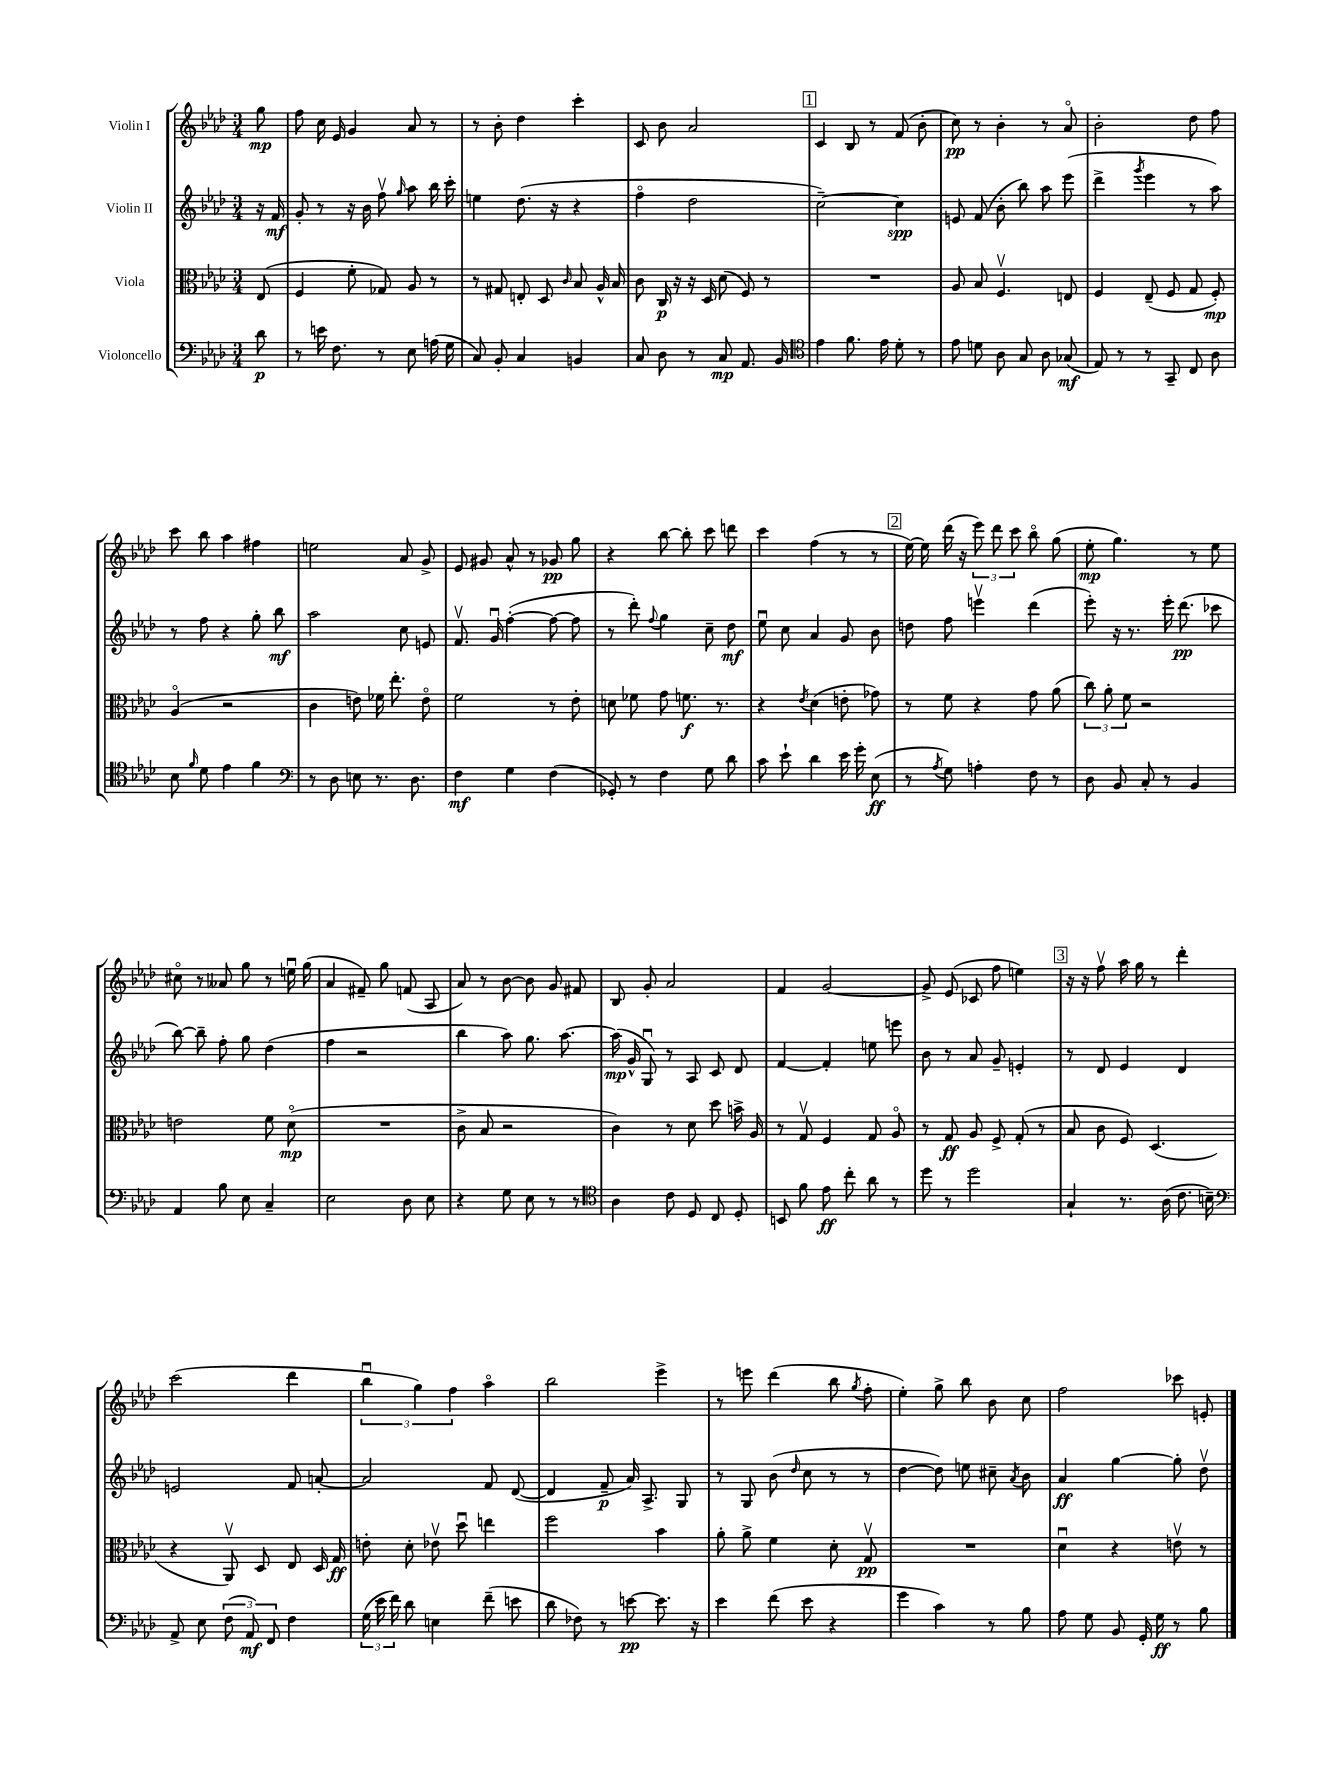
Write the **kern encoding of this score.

**kern	**kern	**kern	**kern
*staff4	*staff3	*staff2	*staff1
*clefF4	*clefC3	*clefG2	*clefG2
*k[b-e-a-d-]	*k[b-e-a-d-]	*k[b-e-a-d-]	*k[b-e-a-d-]
*M3/4	*M3/4	*M3/4	*M3/4
8d-	(8E-	16r	8gg
.	.	16f	.
=	=	=	=
8r	4F	8g'	8ff
16e	.	8r	16cc
8.F	.	.	16e-
.	8f'	16r	4g
.	.	16b-	.
8r	8G-)	8ffv	.
.	.	16qqgg	.
8E-	8A-	8aa-	8a-
(16A	8r	16bb-	8r
16G	.	16ccc'	.
=	=	=	=
8C)	8r	4ee	8r
8BB-'	8G#	.	8b-'
4C	8E'	(8.dd-	4dd-
.	8D-	.	.
.	.	16r	.
.	16qqc	.	.
4BB	8B-	4r	4ccc'
.	16A-^^	.	.
.	16B-	.	.
=	=	=	=
8C	8c	4ffo	8c
8D-	16C	.	8b-
.	16r	.	.
8r	16r	2dd-	2a-
.	16D-	.	.
8C	(8d-	.	.
8.AA-	8F)	.	.
.	8r	.	.
16BB-	.	.	.
=	=	=	=
*clefC4	*	*	*
4e-	2.r	[2cc~)	4c
8.f	.	.	8B-
.	.	.	8r
16e-	.	.	.
8d-'	.	4cc]	(8f
8r	.	.	8b-'
=	=	=	=
8e-	8A-	8e	8cc)
8d	8B-	(8f	8r
8A-	4.Fv	8b-'	4b-'
8G	.	8bb-)	.
8A-	.	8aa-	8r
(8G-	8E	(8eee-	8a-o
=	=	=	=
8E-)	4F	4ddd-^	2b-'
8r	.	.	.
.	.	8qggg	.
8r	(8E-~	4eee-	.
8GG~	8F	.	.
8C	8G	8r	8dd-
8A-	8F')	8aa-)	8ff
=	=	=	=
8B-	(4A-o	8r	8ccc
16qqf	.	.	.
8d-	.	8ff	8bb-
4e-	2r	4r	4aa-
4f	.	8gg'	4ff#
.	.	8bb-	.
=	=	=	=
*clefF4	*	*	*
8r	4c	2aa-	2ee
8D-	.	.	.
8E	8e)	.	.
8.r	16f-	.	.
.	8.ee-'	.	.
.	.	8cc	8a-
8.D-	.	.	.
.	8eo	8e	8g^
=	=	=	=
4F	2f	8.fv	8e-
.	.	.	8g#
.	.	16gu	.
4G	.	([4ff'	8a-^^
.	.	.	8r
(4F	8r	8ff_	8g-
.	8e-'	8ff]	8gg
=	=	=	=
8GG-')	8d	8r	4r
8r	8f-	8ddd-')	.
.	.	8qqff	.
4F	8g	4gg	[8bb-
.	8.f	.	8bb-']
8G	.	8cc~	8ccc
.	8.r	.	.
8d-	.	8dd-	8ddd
=	=	=	=
8c	4r	8ee-u	4ccc
8e-`	.	8cc	.
.	8qe-	.	.
4d-	(4d-	4a-	(4ff
16e-	8e'	8g	8r
16g'	.	.	.
(8E-	8g-)	8b-	8r
=	=	=	=
8r	8r	8dd	[16ee-)
.	.	.	16ee-]
8qA-	.	.	.
8G)	8f	8ff	(16ddd-
.	.	.	16r
4A'	4r	4eeev	12eee-)
.	.	.	12ddd-
.	.	.	12ccc
8F	8g	(4ddd-	8bb-o
8r	(8a-	.	(8gg
=	=	=	=
8D-	12cc)	8eee-')	8ee-'
.	12a-'	.	.
8BB-	.	16r	4.gg)
.	12f	.	.
.	.	8.r	.
8C'	2r	.	.
8r	.	16eee-'	.
.	.	(8.ddd-	.
4BB-	.	.	8r
.	.	8ccc-	8ee-
=	=	=	=
4AA-	2e	[8bb-)	8cc#o
.	.	8bb-~]	8r
8B-	.	8ff'	8a--
8E-	.	8gg	8gg
4C~	8f	(4dd-	8r
.	(8d-o	.	16eeu
.	.	.	(16gg
=	=	=	=
2E-	2.r	4ff	4a-
.	.	2r	8f#~)
.	.	.	8gg
8D-	.	.	(8f
8E-	.	.	8A-
=	=	=	=
4r	8c^	4bb-	8a-)
.	8B-	.	8r
8G	2r	8aa-)	[8b-
8E-	.	8.gg	8b-]
8r	.	.	8g
.	.	[8.aa-	.
8r	.	.	8f#
=	=	=	=
*clefC4	*	*	*
4A-	4c)	(16aa-]	8B-
.	.	16g^^	.
.	.	8Gu)	8g'
8c	8r	8r	2a-
8D-	8d-	8A-	.
8C	8dd-	8c	.
8D-'	16b^	8d-	.
.	16A-	.	.
=	=	=	=
8BB	8r	[4f	4f
8f	8Gv	.	.
8e-	4F	4f']	[2g
8cc'	.	.	.
8a-	8G	8ee	.
8r	8A-o	8eee	.
=	=	=	=
8dd-	8r	8b-	8g^]
8r	8G	8r	(8e-
2dd-	8A-	8a-	8c-
.	8F^	8g~	8ff
.	(8G'	4e'	4ee)
.	8r	.	.
=	=	=	=
4G`	8B-	8r	16r
.	.	.	16r
.	8c	8d-	8ffv
8.r	8F)	4e-	16aa-
.	.	.	16gg
.	(4.D-	.	8r
(16A-	.	.	.
8.c	.	4d-	4ddd-'
16B~)	.	.	.
=	=	=	=
*clefF4	*	*	*
8AA-^	4r	2e	(2ccc
8E-	.	.	.
(12F	8AA-v)	.	.
12AA-)	.	.	.
.	8D-	.	.
12FF	.	.	.
4F	8E-	8f	4ddd-
.	16D-	[8a'	.
.	16G	.	.
=	=	=	=
(24G	8e'	2a]	6bb-u
24e-	.	.	.
24f)	.	.	.
8d-	8d-'	.	.
.	.	.	6gg)
4E	8e-v	.	.
.	.	.	6ff
.	8dd-u	.	.
(8f~	4ee	8f	4aa-o
8e	.	([8d-	.
=	=	=	=
8d-	2ff	4d-]	2bb-
8F-)	.	.	.
8r	.	8f~	.
[8e	.	16a-)	.
.	.	8.A-^	.
8.e]	4b-	.	4eee-^
.	.	8G	.
16r	.	.	.
=	=	=	=
4e-	8a-'	8r	8r
.	8a-^	8G	8eee
(8f	4f	(8b-	(4ddd-
.	.	16qqdd-	.
8e-	.	8cc	.
4r	8d-'	8r	8bb-
.	.	.	8qgg
.	8Gv	8r	8ff'
=	=	=	=
4g	2.r	[4dd-	4ee-')
4c)	.	8dd-])	8gg^
.	.	8ee	8bb-
8r	.	8cc#~	8b-
.	.	8qa-	.
8B-	.	8b-	8cc
=	=	=	=
8A-	4d-u	4a-	2ff
8G	.	.	.
8BB-	4r	[4gg	.
16GG'	.	.	.
16G	.	.	.
8r	8ev	8gg']	8ccc-
8B-	8r	8dd-v	8e'
==	==	==	==
*-	*-	*-	*-
